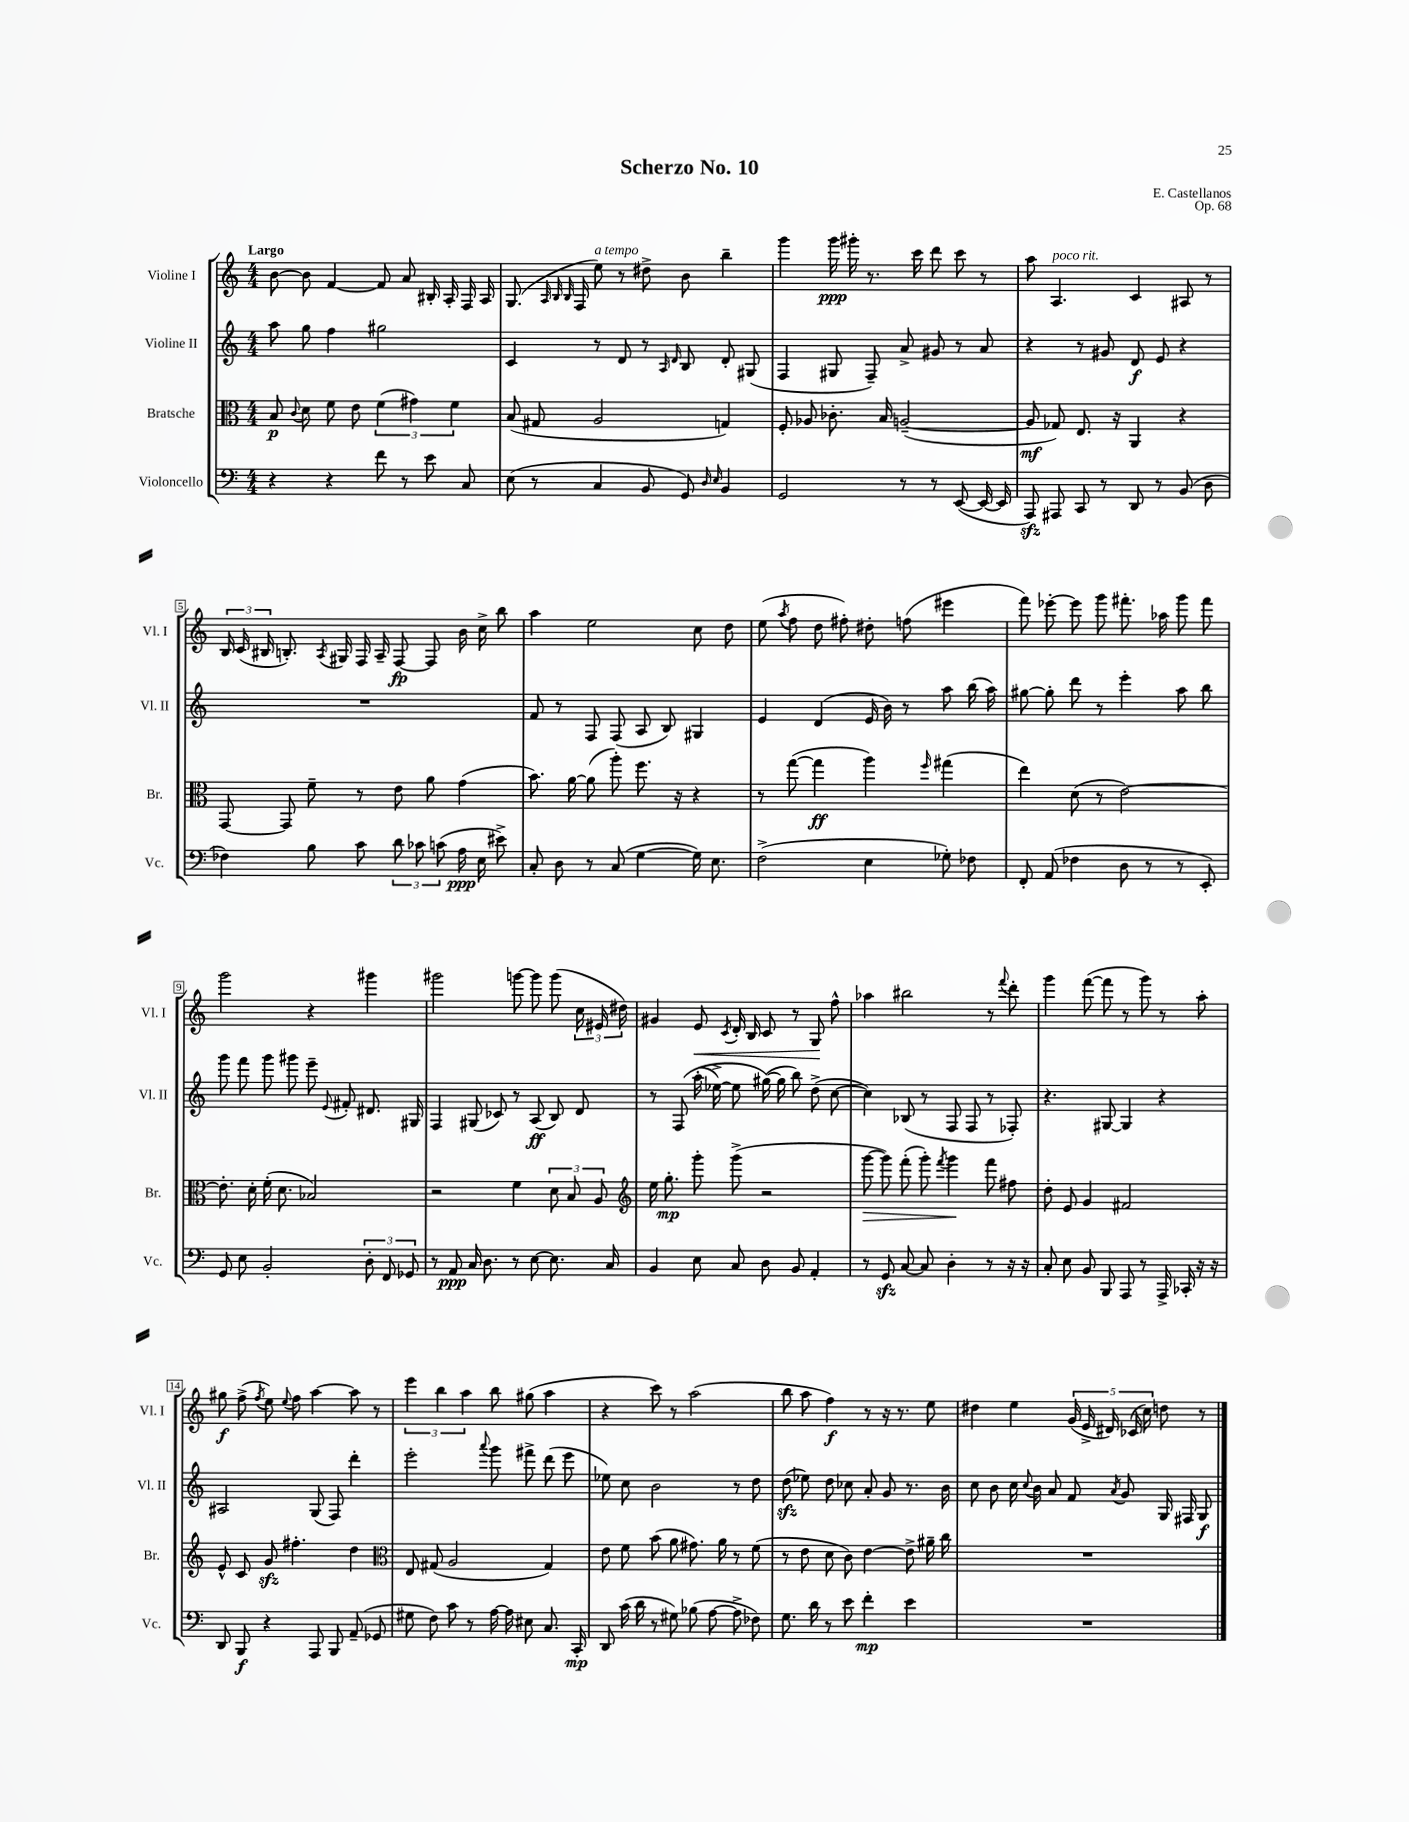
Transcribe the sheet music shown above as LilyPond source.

\header { title = "Scherzo No. 10" composer = "E. Castellanos" opus = "Op. 68" }
<<
\new StaffGroup <<
\new Staff = "s0" \with { instrumentName = "Violine I" shortInstrumentName = "Vl. I" } {
    \clef treble \key c \major \numericTimeSignature \time 4/4 \tempo "Largo"
    \autoBeamOff b'8~ b'8 f'4~ f'8 a'8 bis16-. a16-. f16 a16 |
    g8.( \grace { a32 b32 b32 } f16 e''8^\markup { \italic "a tempo" }) r8 dis''8-> b'8 b''4-- |
    g'''4 g'''16\ppp gis'''16-. r8. c'''16 d'''8 c'''8 r8 |
    a''8 a4.^\markup { \italic "poco rit." } c'4 ais8 r8 |
    \tuplet 3/2 { b16 c'16( bis16 } b8.-.) \acciaccatura { a8 } gis16 f16 a16-- f8~\fp f8 b'16 c''16-> b''8 |
    a''4 e''2 c''8 d''8 |
    e''8( \acciaccatura { a''8 } f''8 d''8 fis''8-.) dis''8-. f''8( eis'''4 |
    f'''8) ees'''8~-. ees'''8 g'''8 fis'''8.-. aes''16 g'''8 fis'''8 |
    g'''2 r4 gis'''4 |
    gis'''2 g'''8~ g'''8 g'''8( \tuplet 3/2 { c''16 eis'16 dis''16) } |
    gis'4 e'8\< \acciaccatura { c'8 } d'16-. b16 c'8 r8 g8\! f''8-^ |
    aes''4 bis''2 r8 \appoggiatura { f'''8 } d'''8-. |
    g'''4 f'''8~( f'''8 r8 g'''8) r8 a''8-. |
    gis''8\f f''8->( \acciaccatura { f''8 } e''8) \appoggiatura { e''8 } f''8 a''4~ a''8 r8 |
    \tuplet 3/2 { e'''4 b''4 a''4 } b''8 gis''8( a''4 |
    r4 c'''8) r8 a''2( |
    b''8 a''8 f''4\f) r8 r16 r8. e''8 |
    dis''4 e''4 \tuplet 5/4 { g'16( e'16-> dis'16) ces'16( c''16) } d''8 r8 \bar "|." |
}
\new Staff = "s1" \with { instrumentName = "Violine II" shortInstrumentName = "Vl. II" } {
    \clef treble \key c \major \numericTimeSignature \time 4/4
    \autoBeamOff a''8 g''8 f''4 gis''2 |
    c'4 r8 d'8 r8 \grace { a16 d'16 } b8 d'8-. gis8( |
    f4 gis8 f8--) a'8-> gis'8 r8 a'8 |
    r4 r8 gis'8 d'8\f e'8 r4 |
    R1 |
    f'8 r8 f8 f8( a8 b8) gis4 |
    e'4 d'4( e'16 b'16) r8 a''8 b''16( a''16) |
    gis''8~ gis''8-. d'''8 r8 e'''4-. a''8 b''8 |
    g'''8 f'''8 g'''8 gis'''8 e'''8-- \appoggiatura { e'8 } fis'8-. dis'8. gis16 |
    f4 gis8( ces'8) r8 a8\ff( b8) d'8 |
    r8 f8\( a''16-.( ees''16~->) ees''8 gis''16~(\) gis''16 b''8) d''8->( c''8~ |
    c''4) bes8( r8 f8 f8 r8 fes8-.) |
    r4. gis8~ gis4 r4 |
    ais2 g8( f8) d'''4-. |
    e'''2-. \appoggiatura { a'''8 } g'''8 fis'''8-> d'''8( e'''8 |
    ees''8) c''8 b'2 r8 d''8 |
    d''8\sfz( ees''8) d''8 ces''8 a'8-. g'8 r8. b'16 |
    c''8 b'8 c''16 \appoggiatura { c''8 } b'16 a'8 f'8 \acciaccatura { a'8 } g'8 g16 fis16 g8\f \bar "|." |
}
\new Staff = "s2" \with { instrumentName = "Bratsche" shortInstrumentName = "Br." } {
    \clef alto \key c \major \numericTimeSignature \time 4/4
    \autoBeamOff b8\p \appoggiatura { c'8 } d'8 f'8 e'8 \tuplet 3/2 { f'4( gis'4) f'4 } |
    b8( gis8 a2 g4) |
    f8-. aes8 ces'8.-. b16 a2~--( |
    a8\mf ges8) e8. r16 a,4 r4 |
    g,8~ g,8 f'8-- r8 e'8 a'8 g'4( |
    b'8.) a'16~ a'8( a''8-.) f''8. r16 r4 |
    r8 g''8~( g''4\ff a''4) \grace { f''16 } gis''4( |
    e''4) d'8( r8 e'2~) |
    e'8.-. d'16-. f'16-.( d'8. bes2) |
    r2 f'4 \tuplet 3/2 { d'8 b8 a8 } |
    \clef treble e''16 g''8.-.\mp g'''8-. g'''8->( r2 |
    g'''8~\> g'''8) f'''8-.( g'''8-.) \acciaccatura { f'''8 } g'''4\! f'''8 fis''8 |
    d''8-. e'8 g'4 fis'2 |
    e'8-^ c'8 g'8\sfz fis''4.-. d''4 |
    \clef alto e8 gis8( a2 gis4) |
    e'8 f'8 b'8( a'8 gis'8.) a'16 r8 f'8( |
    r8 e'8 d'8 c'8) e'4~ e'8-> ais'16-- c''16 |
    R1 \bar "|." |
}
\new Staff = "s3" \with { instrumentName = "Violoncello" shortInstrumentName = "Vc." } {
    \clef bass \key c \major \numericTimeSignature \time 4/4
    \autoBeamOff r4 r4 f'8 r8 e'8 c8 |
    e8( r8 c4 b,8 g,8) \grace { d16 e16 } b,4 |
    g,2 r8 r8 e,8~( e,16~ e,16 |
    a,,8\sfz) ais,,8 c,8 r8 d,8 r8 b,8( d8 |
    fes4) b8 c'8 \tuplet 3/2 { d'8 ces'8 c'8( } a16\ppp e16 eis'8->) |
    c8-. d8 r8 c8( g4~ g16) e8. |
    f2->( e4 ges8-.) fes8 |
    f,8-. a,8( fes4 d8 r8 r8 e,8-.) |
    g,8 e8 b,2-. \tuplet 3/2 { d8-. f,8 ges,8 } |
    r8 a,8\ppp c16 d8. r8 e8~ e8. c16 |
    b,4 e8 c8 d8 b,8 a,4-. |
    r8 g,8\sfz c8~ c8 d4-. r8 r16 r16 |
    c8-. e8 b,8 b,,8 a,,8 r8 a,,16-> ces,16-. r16 r16 |
    d,8 b,,8\f r4 a,,8 b,,8 a,8--( ges,8 |
    gis8 f8) c'8 r8 a16~ a16 eis8 c8. c,16-.\mp |
    d,8 c'16( d'16 r8 gis8) bes8( a8~ a8-> fes8) |
    g8. d'16 r8 e'8 f'4-.\mp e'4 |
    R1 \bar "|." |
}
>>
>>
\layout { \context { \Score \override BarNumber.stencil = #(make-stencil-boxer 0.1 0.3 ly:text-interface::print) } }
